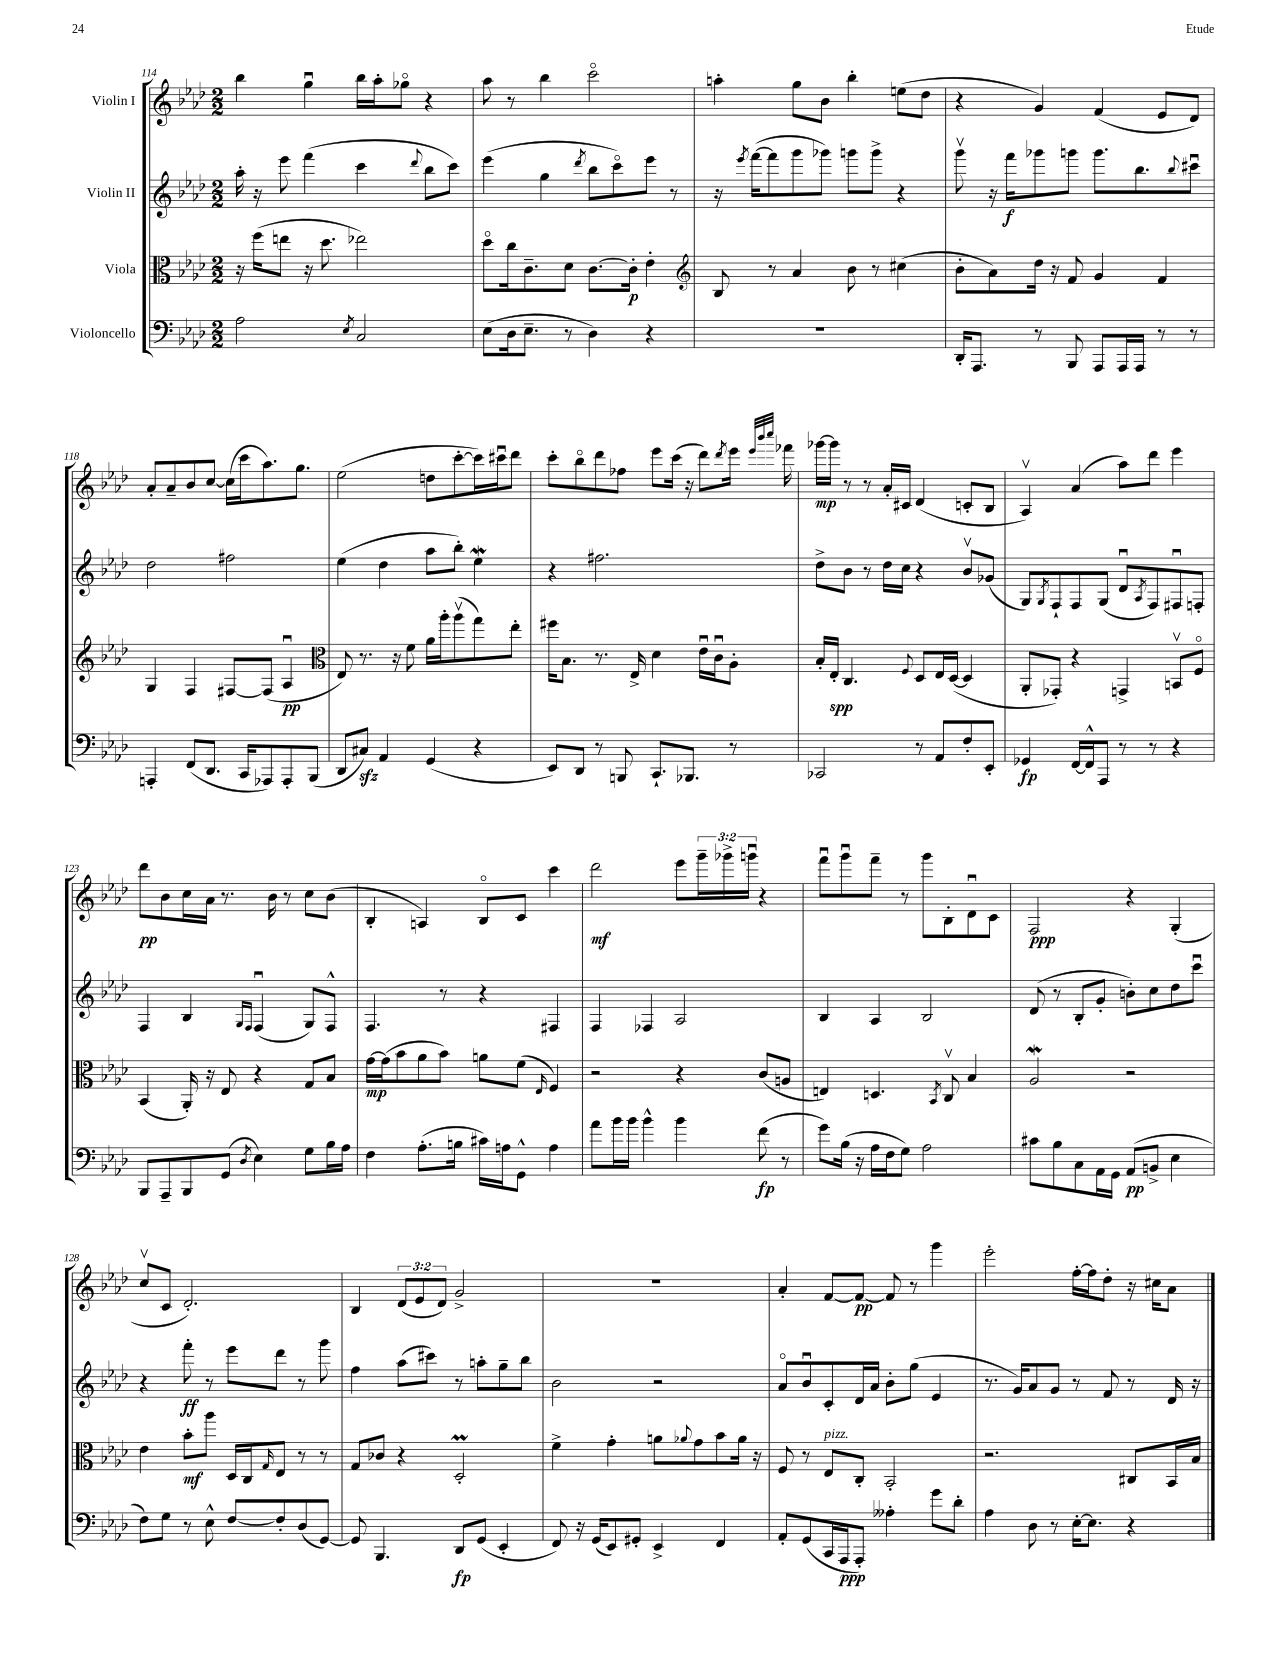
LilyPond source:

<<
\new StaffGroup <<
\new Staff = "s0" \with { instrumentName = "Violin I" } {
    \clef treble \key aes \major \numericTimeSignature \time 2/2 \override Staff.TupletNumber.text = #tuplet-number::calc-fraction-text
    bes''4 g''4\downbow bes''16 aes''16-. ges''8\flageolet r4 |
    aes''8 r8 bes''4 c'''2\flageolet |
    a''4-. g''8 bes'8 bes''4-. e''8( des''8 |
    r4 g'4) f'4( ees'8 des'8) |
    aes'8-. aes'8-- bes'8 c''8~ c''16( c'''16 aes''8.) g''8. |
    ees''2( d''8 c'''8~-. c'''16) cis'''16\downbow des'''8 |
    c'''8-. bes''8\flageolet des'''8 fes''8 ees'''8 c'''16( r16 des'''8) \acciaccatura { des'''8 } ees'''16 \grace { ees'''32 bes'''32 c''''32 } fes'''16 |
    ges'''16~\mp ges'''16 r8 r8 aes'16-. cis'16 des'4( c'8-. bes8 |
    aes4\upbow) aes'4( aes''8) des'''8 ees'''4 |
    des'''8\pp bes'8 c''16 aes'16 r8. bes'16 r8 c''8 bes'8( |
    bes4-. a4) bes8\flageolet c'8 c'''4 |
    des'''2\mf ees'''8 \tuplet 3/2 { g'''16-- ges'''16-> g'''16\downbow } r4 |
    f'''8\downbow g'''8\downbow f'''8-- r8 g'''8 bes8-. des'8\downbow c'8 |
    f2\ppp r4 g4-.( |
    c''8\upbow c'8 des'2.-.) |
    bes4 \tuplet 3/2 { des'8( ees'8 des'8) } g'2-> |
    R1 |
    aes'4-. f'8~ f'8~\pp f'8 r8 g'''4 |
    ees'''2-. f''16~-. f''16 des''8-. r16 cis''16 aes'8 \bar "|." |
}
\new Staff = "s1" \with { instrumentName = "Violin II" } {
    \clef treble \key aes \major \numericTimeSignature \time 2/2
    aes''16-. r16 ees'''8 f'''4( c'''4 \appoggiatura { des'''8 } bes''8 c'''8) |
    ees'''4( g''4 \acciaccatura { des'''8 } bes''8 c'''8\flageolet) ees'''8 r8 |
    r16 \acciaccatura { ees'''8 } f'''16~( f'''8 g'''8 ges'''8) g'''8 g'''8-> r4 |
    g'''8\upbow r16 f'''16\f ges'''8 g'''8 g'''8. bes''8. \appoggiatura { bes''8 } cis'''8\downbow |
    des''2 fis''2 |
    ees''4( des''4 aes''8 bes''8-.) ees''4\mordent |
    r4 fis''2. |
    des''8-> bes'8 r8 des''16 c''16 r4 bes'8\upbow ges'8( |
    g8) \acciaccatura { g8 } f8-! f8 g8( des'8\downbow \acciaccatura { aes8 } f8) fis8\downbow f8-. |
    f4 bes4 \grace { g16 f16 } f4\downbow( g8) f8-^ |
    f4. r8 r4 fis4 |
    f4 fes4 aes2 |
    bes4 aes4 bes2 |
    des'8( r8 bes8-. g'8-. b'8-.) c''8 des''8 c'''8\downbow |
    r4 f'''8-.\ff r8 ees'''8 des'''8 r8 g'''8 |
    f''4 aes''8( cis'''8) r8 a''8-. g''8-- bes''8 |
    bes'2 r2 |
    aes'8\flageolet bes'8\downbow c'8-. des'16 aes'16 bes'8-. g''8( ees'4 |
    r8. g'16) aes'8 g'8 r8 f'8 r8 des'16 r16 \bar "|." |
}
\new Staff = "s2" \with { instrumentName = "Viola" } {
    \clef alto \key aes \major \numericTimeSignature \time 2/2
    r16 f''16( e''8 r16 des''8. ees''2) |
    des''8\flageolet c''16 c'8.-- des'8 c'8.~ c'16-.\p ees'4-. |
    \clef treble bes8 r8 aes'4 bes'8 r8 cis''4( |
    bes'8-. aes'8) des''16 r16 f'8 g'4 f'4 |
    g4 f4 fis8~ fis8( aes4\downbow\pp |
    \clef alto ees8) r8. r16 f'8 aes'16 aes''16-. aes''8\upbow( g''8) ees''8-. |
    fis''16 bes8. r8. ees16-> des'4 ees'16\downbow c'16\downbow aes8-. |
    bes16-. ees16-.\spp c4. \appoggiatura { f8 } des8 ees16 des16~( des4 |
    aes,8-. ges,8-.) r4 g,4-> b,8\upbow f8\flageolet |
    bes,4( aes,16-.) r16 ees8 r4 g8 bes8 |
    g'16~\mp g'16( bes'8 aes'8 bes'8) a'8 f'8( \grace { ees16 } f4) |
    r2 r4 c'8( a8 |
    e4) d4. \acciaccatura { bes,8 } c8\upbow bes4 |
    aes2\mordent r2 |
    ees'4 bes'8-.\mf aes''8 des16 c16 \grace { g16 } ees8 r8 r8 |
    g8 ces'8 r4 des2-.\prall |
    f'4-> g'4-. a'8 \appoggiatura { aes'8 } g'8 bes'8 aes'16 r16 |
    f8 r8 ees8^\markup { \italic "pizz." } c8-. bes,2-. |
    r2. cis8 bes,16 bes16 \bar "|." |
}
\new Staff = "s3" \with { instrumentName = "Violoncello" } {
    \clef bass \key aes \major \numericTimeSignature \time 2/2
    aes2 \acciaccatura { ees8 } c2 |
    ees8( des16 ees8.-- r8 des4) r4 |
    R1 |
    des,16-. aes,,8. r8 bes,,8 aes,,8 aes,,16 aes,,16 r8 r8 |
    a,,4-. f,8( des,8. c,16 aes,,8) aes,,8-. bes,,8( |
    des,8 cis8\sfz) aes,4 g,4( r4 |
    ees,8) des,8 r8 b,,8 c,8.-! bes,,8. r8 |
    ces,2 r8 aes,8 f8-. ees,8-. |
    ges,4\fp f,16~ f,16-^ aes,,8 r8 r8 r4 |
    bes,,8 aes,,8-- bes,,8 g,8( \acciaccatura { des8 } ees4) g8 bes16 aes16 |
    f4 aes8.-.( b16 cis'16) a16 g,8-^ a4 |
    aes'8 bes'16 bes'16 bes'4-^ bes'4 f'8\fp( r8 |
    g'8) bes16( r16 aes16 f16 g8) aes2 |
    cis'8 bes8 c8 aes,16 g,16 aes,8\pp( b,8-> ees4 |
    f8) g8 r8 ees8-^ f8~ f8-. des8( g,8~) |
    g,8 bes,,4. des,8\fp g,8( ees,4-. |
    f,8) r16 g,16( ees,8) gis,8-. ees,4-> f,4 |
    aes,8-. g,8( c,16 aes,,16\ppp aes,,8-.) aeses4-. g'8 des'8-. |
    aes4 des8 r8 ees16~-. ees8. r4 \bar "|." |
}
>>
>>
\layout { \context { \Score currentBarNumber = #114 } }
